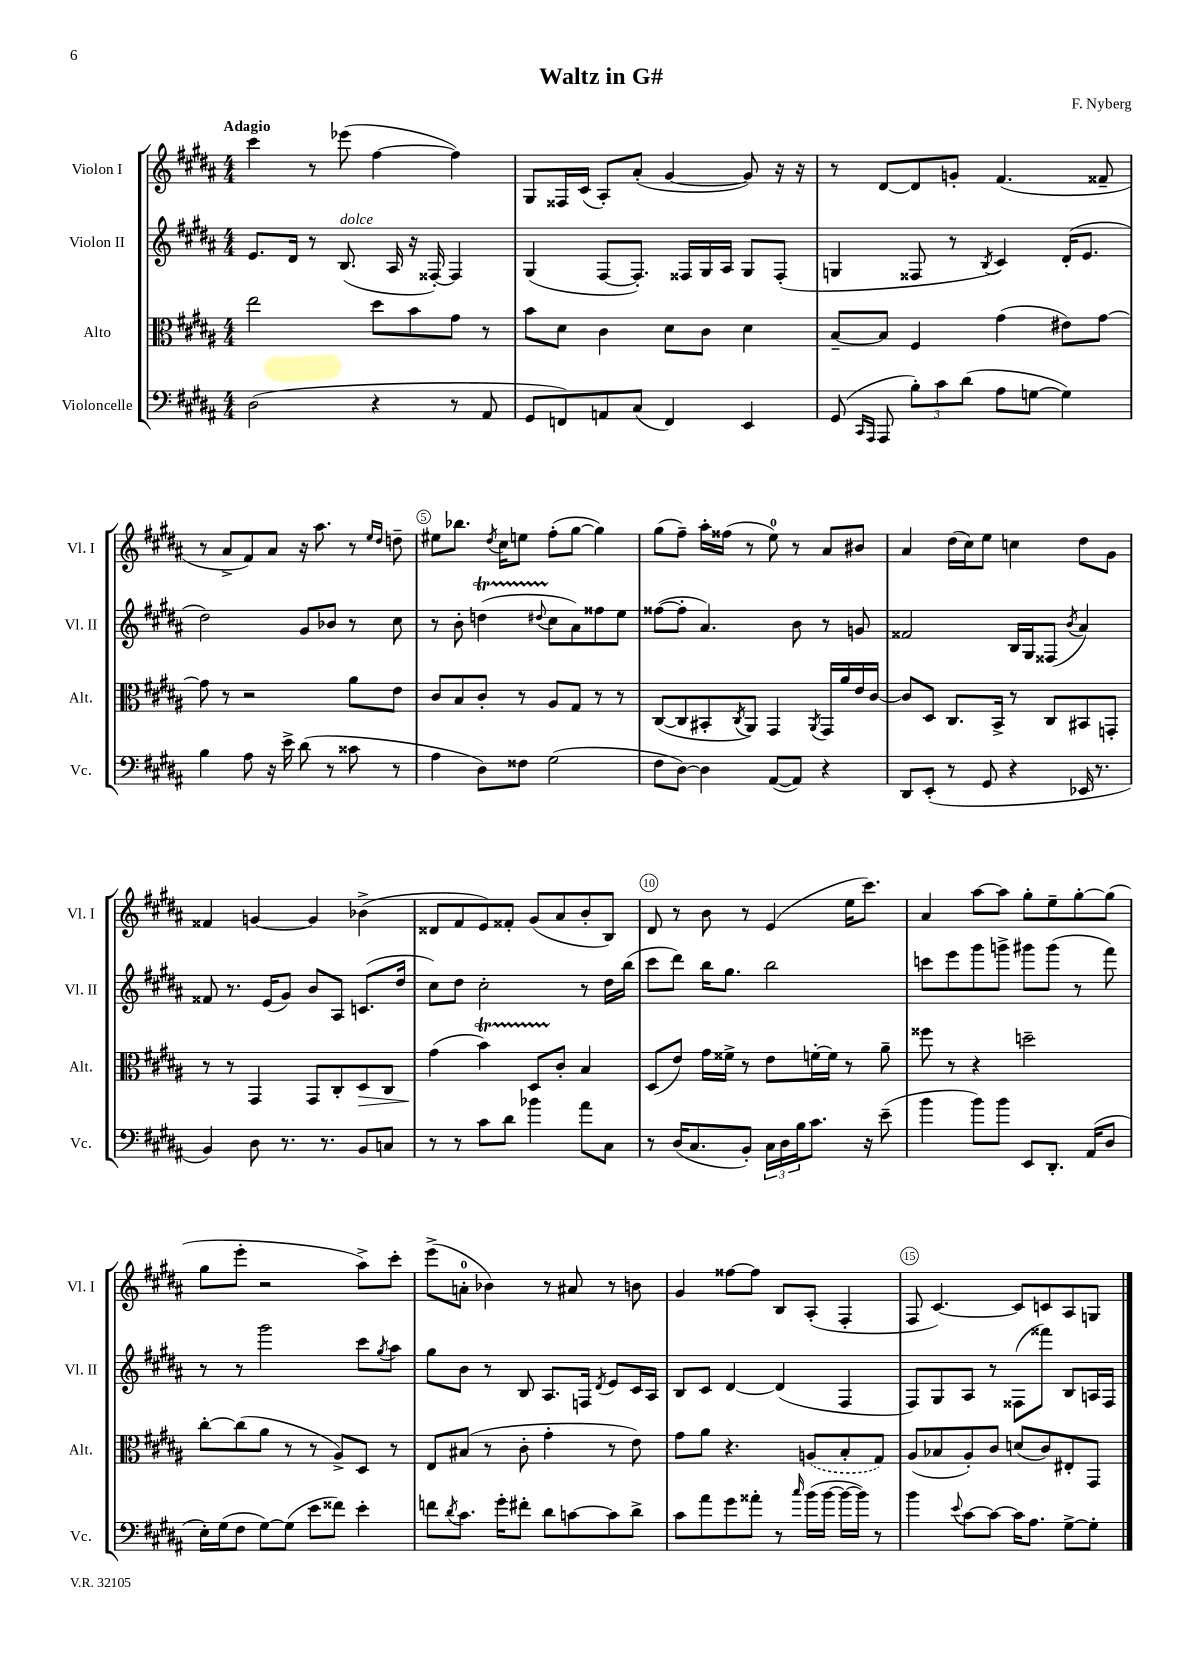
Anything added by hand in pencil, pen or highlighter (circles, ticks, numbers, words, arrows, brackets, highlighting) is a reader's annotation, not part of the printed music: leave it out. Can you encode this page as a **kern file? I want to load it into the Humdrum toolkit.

**kern	**kern	**kern	**kern
*staff4	*staff3	*staff2	*staff1
*clefF4	*clefC3	*clefG2	*clefG2
*k[f#c#g#d#a#]	*k[f#c#g#d#a#]	*k[f#c#g#d#a#]	*k[f#c#g#d#a#]
*M4/4	*M4/4	*M4/4	*M4/4
(2D#	2ee	8.e	4ccc#
.	.	16d#	.
.	.	8r	8r
.	.	(8.B	(8eee-
4r	8dd#	.	[4ff#
.	.	16A#	.
.	8b	16r	.
.	.	[16F##')	.
8r	8g#	4F##]	4ff#])
8AA#	8r	.	.
=	=	=	=
8GG#	8b	(4G#	8G#
8FF)	8d#	.	16F##
.	.	.	(16c#
8AA	4c#	[8F#	8A#')
(8C#	.	8.F#'])	(8a#'
4FF)	8d#	.	[4g#
.	.	16F##	.
.	8c#	16G#	.
.	.	16A#	.
4EE	4d#	8G#	8g#])
.	.	(8F##'	16r
.	.	.	16r
=	=	=	=
(8GG#	[8B~	4G	8r
16qqCC#	.	.	.
16qqAAA#	.	.	.
8AAA#	8B]	.	[8d#
12B')	4F#	8F##	8d#]
12c#	.	.	.
.	.	8r	8g'
(12d#	.	.	.
.	.	8qB	.
8A#	(4g#	4c#)	(4.f#
[8G	.	.	.
4G])	8e#)	(16d#'	.
.	.	8.e	.
.	[8g#	.	8f##~
=	=	=	=
4B	8g#]	2dd#)	8r
.	8r	.	8a#^
8A#	2r	.	8f#)
16r	.	.	8a#
16e^	.	.	.
(8d#	.	8g#	16r
.	.	.	8.aa#
8r	.	8b-	.
8c##	8a#	8r	8r
.	.	.	16qqee
.	.	.	16qqdd#
8r	8e	8cc#	8dd~
=	=	=	=
4A#	8c#	8r	8ee#
.	8B	8b'	8.bb-
8D#)	8c#'	(4dd	.
.	.	.	8qdd#
.	.	.	16cc#
8F##	8r	.	8ee
.	.	8qqdd#	.
(2G#	8A#	8cc#	(8ff#'
.	8G#	8a#)	[8gg#
.	8r	8ff##	4gg#])
.	8r	8ee	.
=	=	=	=
8F#	([8C#	([8ff##	(8gg#
[8D#)	8C#]	8ff##']	8ff#~)
4D#]	8BB#'	4.a#)	16aa#'
.	.	.	(16ff##
.	8qC#	.	.
.	8AA#)	.	8r
([8AA#	4GG#	.	8ee)
8AA#])	.	8b	8r
.	8qAA#	.	.
4r	16GG#	8r	8a#
.	16a#	.	.
.	16e	8g	8b#
.	[16c#	.	.
=	=	=	=
8DD#	8c#]	2f##	4a#
(8EE'	8D#	.	.
8r	8.C#	.	(16dd#
.	.	.	16cc#)
8GG#	.	.	8ee
.	16BB^	.	.
4r	8r	16B	4cc
.	.	16G#	.
.	8C#	(8F##	.
.	.	8qb	.
16EE-	8BB#	4a#)	8dd#
8.r	.	.	.
.	8GG'	.	8g#
=	=	=	=
4BB)	8r	8f##	4f##
.	8r	8.r	.
8D#	4GG#	.	[4g
.	.	(16e	.
8.r	.	8g#)	.
.	8GG#	8b	4g]
8.r	.	.	.
.	8C#'	8A#	.
8BB	8D#	(8.c	(4b-^
8C	8C#	.	.
.	.	16dd#	.
=	=	=	=
8r	(4g#	8cc#)	8d##
8r	.	8dd#	8f#
8c#	4b)	2cc#'	8e)
8d#	.	.	8f##'
4b-	8D#	.	(8g#
.	8c#'	.	8a#
8a#	4B	8r	8b'
8C#	.	16dd#	8B)
.	.	(16bb	.
=	=	=	=
8r	(8D#	8ccc#	8d#
(16D#	8e)	8ddd#)	8r
8.C#	.	.	.
.	16g#	16bb	8b
.	16f##^	8.gg#	.
8BB')	8r	.	8r
24C#	8e	2bb	(4e
24D#	.	.	.
24B	.	.	.
8.c#	[16f'	.	.
.	16f]	.	.
.	8r	.	16ee
16r	.	.	8.ccc#)
(8e~	8a#~	.	.
=	=	=	=
4b	8ff##	8ccc	4a#
.	8r	8eee	.
8b)	4r	8ggg#	[8aa#
8b	.	8ggg^	8aa#]
8EE	2dd~	8ggg#	8gg#'
8.DD#'	.	(8ggg#	8ee~
.	.	8r	[8gg#'
(16AA#	.	.	.
8D#	.	8fff#)	(8gg#]
=	=	=	=
16E')	[8cc#'	8r	8gg#
(16G#	.	.	.
8F#	(8cc#]	8r	8eee'
[8G#)	8a#	2ggg#	2r
(8G#]	8r	.	.
8e	8r	.	.
8f##)	8A#^)	.	.
4e'	8D#	8ccc#	8aa#^)
.	.	8qgg#	.
.	8r	8aa#	8ccc#'
=	=	=	=
8f	8E	8gg#	(8eee^
8qd#	.	.	.
8.c#	(8B#	8b	8a'
.	8r	8r	4b-)
16g#'	.	.	.
8f#'	8c#'	8B	.
8d#	4g#'	8.A#	8r
[8c	.	.	8a#
.	.	16F	.
.	.	8qd#	.
8c]	8r	8e	8r
8d#^	8e)	16c#	8b
.	.	16A#	.
=	=	=	=
8c#	8g#	8B	4g#
8a#	8a#	8c#	.
8g#	4.r	[4d#	[8ff##
8a##'	.	.	8ff##]
8r	.	(4d#]	8B
16qqcc#	.	.	.
(16b	(8A	.	(8A#'
[16b	.	.	.
16b_	8B'	4F#	4F#'
16b])	.	.	.
8r	8G#)	.	.
=	=	=	=
4b	(8A#	8F#)	8F#
.	8B-	8G#	[4.c#)
8qqe	.	.	.
[8c#	8A#')	8A#	.
8c#_	8c#	8r	.
16c#]	(8d	(8F##	8c#]
8.A#	.	.	.
.	8c#)	8fff##)	8c
[8G#^	8E#'	8B	8A#
8G#']	8GG#	16A	8G
.	.	16F##	.
==	==	==	==
*-	*-	*-	*-
